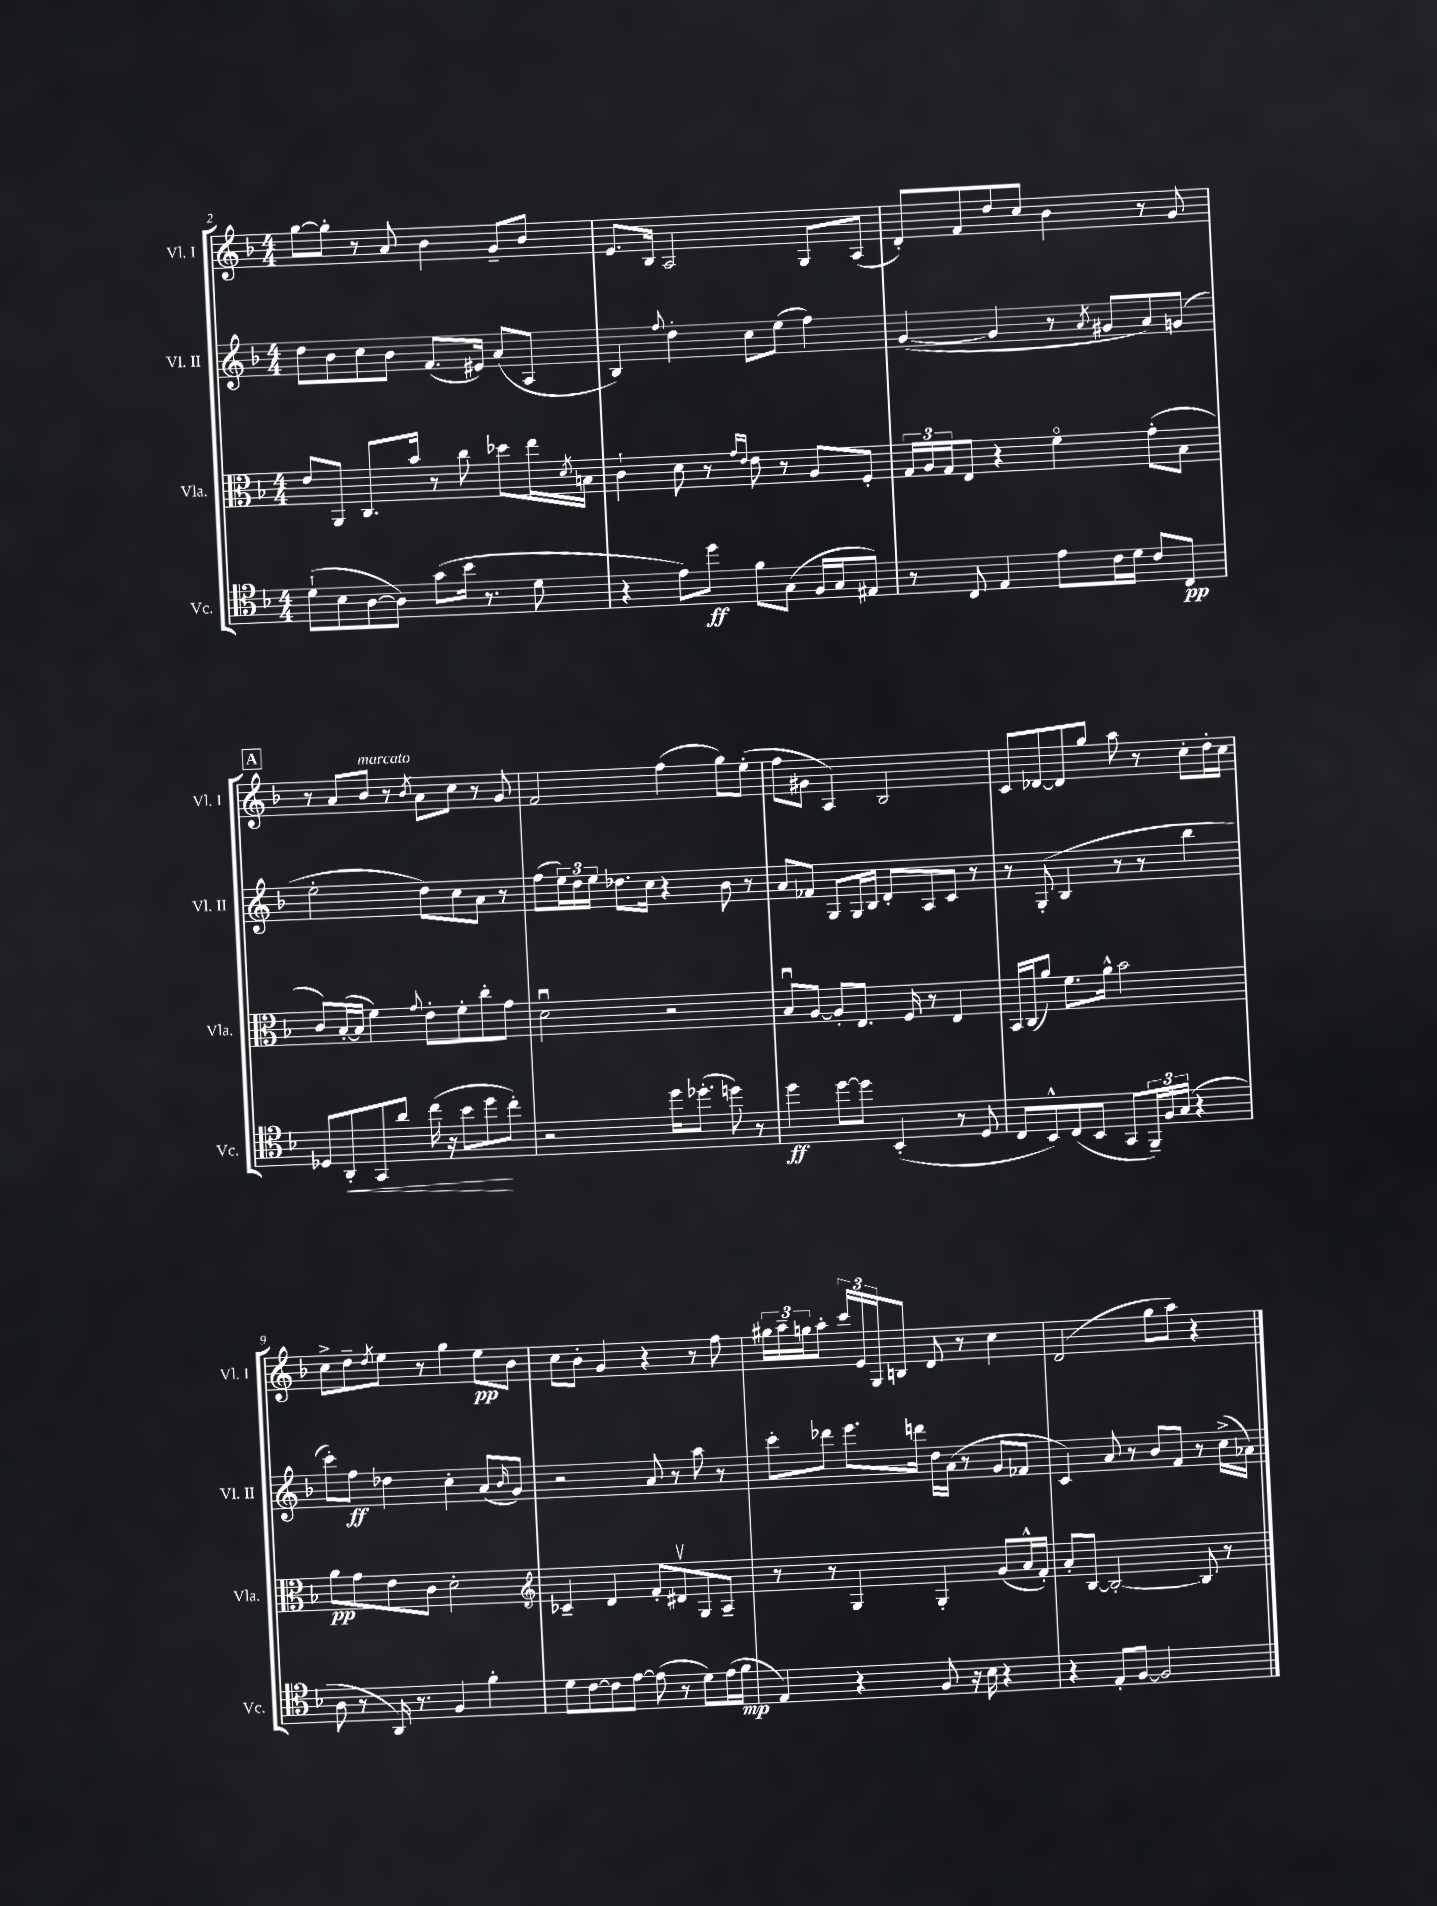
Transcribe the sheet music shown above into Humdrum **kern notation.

**kern	**dynam	**kern	**dynam	**kern	**dynam	**kern	**dynam
*part4	*part4	*part3	*part3	*part2	*part2	*part1	*part1
*staff4	*staff4	*staff3	*staff3	*staff2	*staff2	*staff1	*staff1
*I"Vc.	*	*I"Vla.	*	*I"Vl. II	*	*I"Vl. I	*
*I'Vc.	*	*I'Vla.	*	*I'Vl. II	*	*I'Vl. I	*
*clefC4	*	*clefC3	*	*clefG2	*	*clefG2	*
*k[b-]	*	*k[b-]	*	*k[b-]	*	*k[b-]	*
*M4/4	*	*M4/4	*	*M4/4	*	*M4/4	*
=2	=2	=2	=2	=2	=2	=2	=2
(8d`\L	.	8e/L	.	8dd\L	.	[8gg\L	.
8B-\	.	8AA/J	.	8b-\	.	8gg'\J]	.
[8A\	.	8.C/L	.	8cc\	.	8r	.
8A\J])	.	.	.	8b-\J	.	8a/	.
.	.	16b-/Jk	.	.	.	.	.
(8g\L	.	8r	.	(8.f/L	.	4b-\	.
16b-\Jk	.	8cc\	.	.	.	.	.
8.r	.	.	.	16e#X/Jk)	.	.	.
.	.	8dd-X\L	.	(8a/L	.	8g~/L	.
8d\	.	16ee\L	.	8A/J	.	8b-/J	.
.	.	8qd/	.	.	.	.	.
.	.	16Bn\JJ	.	.	.	.	.
=3	=3	=3	=3	=3	=3	=3	=3
4r	.	4c`\	.	4B-/)	.	8.e/L	.
.	.	.	.	.	.	16B-/Jk	.
.	.	.	.	8qqff/	.	.	.
8e\L)	.	8d\	.	4dd'\	.	2A/	.
8dd\J	ff	8r	.	.	.	.	.
.	.	16qqg/LL	.	.	.	.	.
.	.	16qqe/JJ	.	.	.	.	.
8f\L	.	8e\	.	8cc\L	.	.	.
(8G\J	.	8r	.	(8ee\J	.	.	.
16F/LL	.	8A/L	.	4ff\)	.	8G/L	.
16G/J	.	.	.	.	.	.	.
8E#X/J)	.	8F'/J	.	.	.	(8A/J	.
=4	=4	=4	=4	=4	=4	=4	=4
8r	.	24G/LL	.	([4g/	.	8d'/L)	.
.	.	24A/	.	.	.	.	.
.	.	24G/J	.	.	.	.	.
8C/	.	8E/J	.	.	.	8f/	.
4E/	.	4r	.	4g/]	.	8dd/	.
.	.	.	.	.	.	8cc/J	.
8e\L	.	4f\	.	8r	.	4b-\	.
.	.	.	.	8qa/	.	.	.
16c\L	.	.	.	8g#X/L	.	.	.
16d\JJ	.	.	.	.	.	.	.
8c/L	.	(8g'\L	.	8a/)	.	8r	.
8C/J	pp	8B-\J	.	(8gn/J	.	8g/	.
!!LO:LB:g=z
!!LO:REH:place=s1:t=A
=5	=5	=5	=5	=5	=5	=5	=5
8D-X/L	.	8c/L)	.	2ee'\	.	8r	.
!	!LO:HP:b	!	!	!	!	!	!
8AA'/	<	([16B-'/L	.	.	.	8a/L	.
.	.	16B-/JJ]	.	.	.	.	.
!	!	!	!	!	!	!LO:TX:a:i:t=marcato	!
8GG/	.	4f\)	.	.	.	8b-/J	.
8a/J	.	.	.	.	.	8r	.
.	.	8qqg/	.	.	.	8qb-/	.
(16cc\	.	8e'\L	.	8dd\L)	.	8a\L	.
16r	.	.	.	.	.	.	.
8b-\L	.	8f'\	.	8cc\	.	8cc\J	.
8dd\	.	8cc'\	.	8a\J	.	8r	.
8cc'\J)	[	8g\J	.	8r	.	8g/	.
=6	=6	=6	=6	=6	=6	=6	=6
2r	.	2du\	.	(8ff\L	.	2f/	.
.	.	.	.	24ee\L)	.	.	.
.	.	.	.	24dd\	.	.	.
.	.	.	.	24ee\JJ	.	.	.
.	.	.	.	8.dd-X\L	.	.	.
.	.	.	.	16cc\Jk	.	.	.
16dd\KL	.	2r	.	4r	.	(4ff\	.
(8.dd-X'\J	.	.	.	.	.	.	.
8ddn\)	.	.	.	8b-\	.	8gg\L)	.
8r	.	.	.	8r	.	(8ee'\J	.
=7	=7	=7	=7	=7	=7	=7	=7
4dd\	ff	8B-u/L	.	8a/L	.	8ff\L	.
.	.	[8A/J	.	8f-X/J	.	8g#X\J	.
[8dd\L	.	8A'/L]	.	8G/L	.	4A/)	.
8dd\J]	.	8.E/J	.	16G/L	.	.	.
.	.	.	.	16B-/JJ	.	.	.
(4BB-'/	.	.	.	8d'/L	.	2B-/	.
.	.	16F/	.	.	.	.	.
.	.	8r	.	8A/	.	.	.
8r	.	4E/	.	8c/J	.	.	.
8D/	.	.	.	8r	.	.	.
=8	=8	=8	=8	=8	=8	=8	=8
8C/L	.	16BB-/LL	.	8r	.	8c/L	.
.	.	(16C/J	.	.	.	.	.
8BB-^^/)	.	8a/J)	.	(8G'/	.	[8d-X/	.
(8C/	.	8.f\L	.	4B-/	.	8d-/]	.
8BB-/J	.	.	.	.	.	8gg/J	.
.	.	16a^^\Jk	.	.	.	.	.
8GG/L	.	2b-\	.	8r	.	8aa\	.
24FF~/L)	.	.	.	8r	.	8r	.
24F/	.	.	.	.	.	.	.
(24G/JJ	.	.	.	.	.	.	.
4r	.	.	.	4bb-\	.	8cc'\L	.
.	.	.	.	.	.	16dd'\L	.
.	.	.	.	.	.	16cc\JJ	.
!!LO:LB:g=z
=9	=9	=9	=9	=9	=9	=9	=9
8A\	.	8a\L	pp	8ccc'\L)	.	8cc^\L	.
8r	.	8g\	.	8ff\J	ff	8dd~\	.
.	.	.	.	.	.	8qdd/	.
16AA/)	.	8e\	.	4dd-X\	.	8ee\J	.
8.r	.	.	.	.	.	.	.
.	.	8c\J	.	.	.	8r	.
4F/	.	2d'\	.	4cc'\	.	4gg\	.
4f'\	.	.	.	(8a/L	.	8ee\L	pp
.	.	.	.	16qqb-/	.	.	.
.	.	.	.	8g/J)	.	8b-\J	.
=10	=10	=10	=10	=10	=10	=10	=10
*	*	*clefG2	*	*	*	*	*
8d\L	.	4c-X~/	.	2r	.	8cc\L	.
[8c\	.	.	.	.	.	8b-'\J	.
8c\]	.	4d/	.	.	.	4g/	.
[8e\J	.	.	.	.	.	.	.
(8e\]	.	8f'/L	.	8a/	.	4r	.
8r	.	8d#Xv/	.	8r	.	.	.
8d\L)	.	8G/	.	8aa\	.	8r	.
(16e\L	.	8A~/J	.	8r	.	8ff\	.
16f\JJ	mp	.	.	.	.	.	.
=11	=11	=11	=11	=11	=11	=11	=11
4E/)	.	8r	.	8ccc'\L	.	24gg#X\LL	.
.	.	.	.	.	.	24aa~\	.
.	.	.	.	.	.	24ggn\J	.
.	.	8r	.	8ddd-X\J	.	8aa'\J	.
4r	.	4G/	.	8.eee\L	.	24ccc/LL	.
.	.	.	.	.	.	24e/	.
.	.	.	.	.	.	24G/J	.
.	.	.	.	.	.	8Bn/J	.
.	.	.	.	16dddn\Jk	.	.	.
8F/	.	4G'/	.	16dd\LL	.	8d/	.
.	.	.	.	(16a\JJ	.	.	.
16r	.	.	.	8r	.	8r	.
16B-\	.	.	.	.	.	.	.
4r	.	(8g/L	.	8g/L	.	4cc\	.
.	.	16a^^/L	.	8f-X/J	.	.	.
.	.	16f'/JJ)	.	.	.	.	.
=12	=12	=12	=12	=12	=12	=12	=12
4r	.	8a'/L	.	4c/)	.	(2d/	.
.	.	[8B-/J	.	.	.	.	.
8E'/L	.	2B-'/_	.	8a/	.	.	.
[8F/J	.	.	.	8r	.	.	.
2F/]	.	.	.	8b-/L	.	8gg\L	.
.	.	.	.	8f/J	.	8aa\J)	.
.	.	8B-/]	.	8r	.	4r	.
.	.	8r	.	(16cc^\LL	.	.	.
.	.	.	.	16a-X\JJ)	.	.	.
==	==	==	==	==	==	==	==
*-	*-	*-	*-	*-	*-	*-	*-
